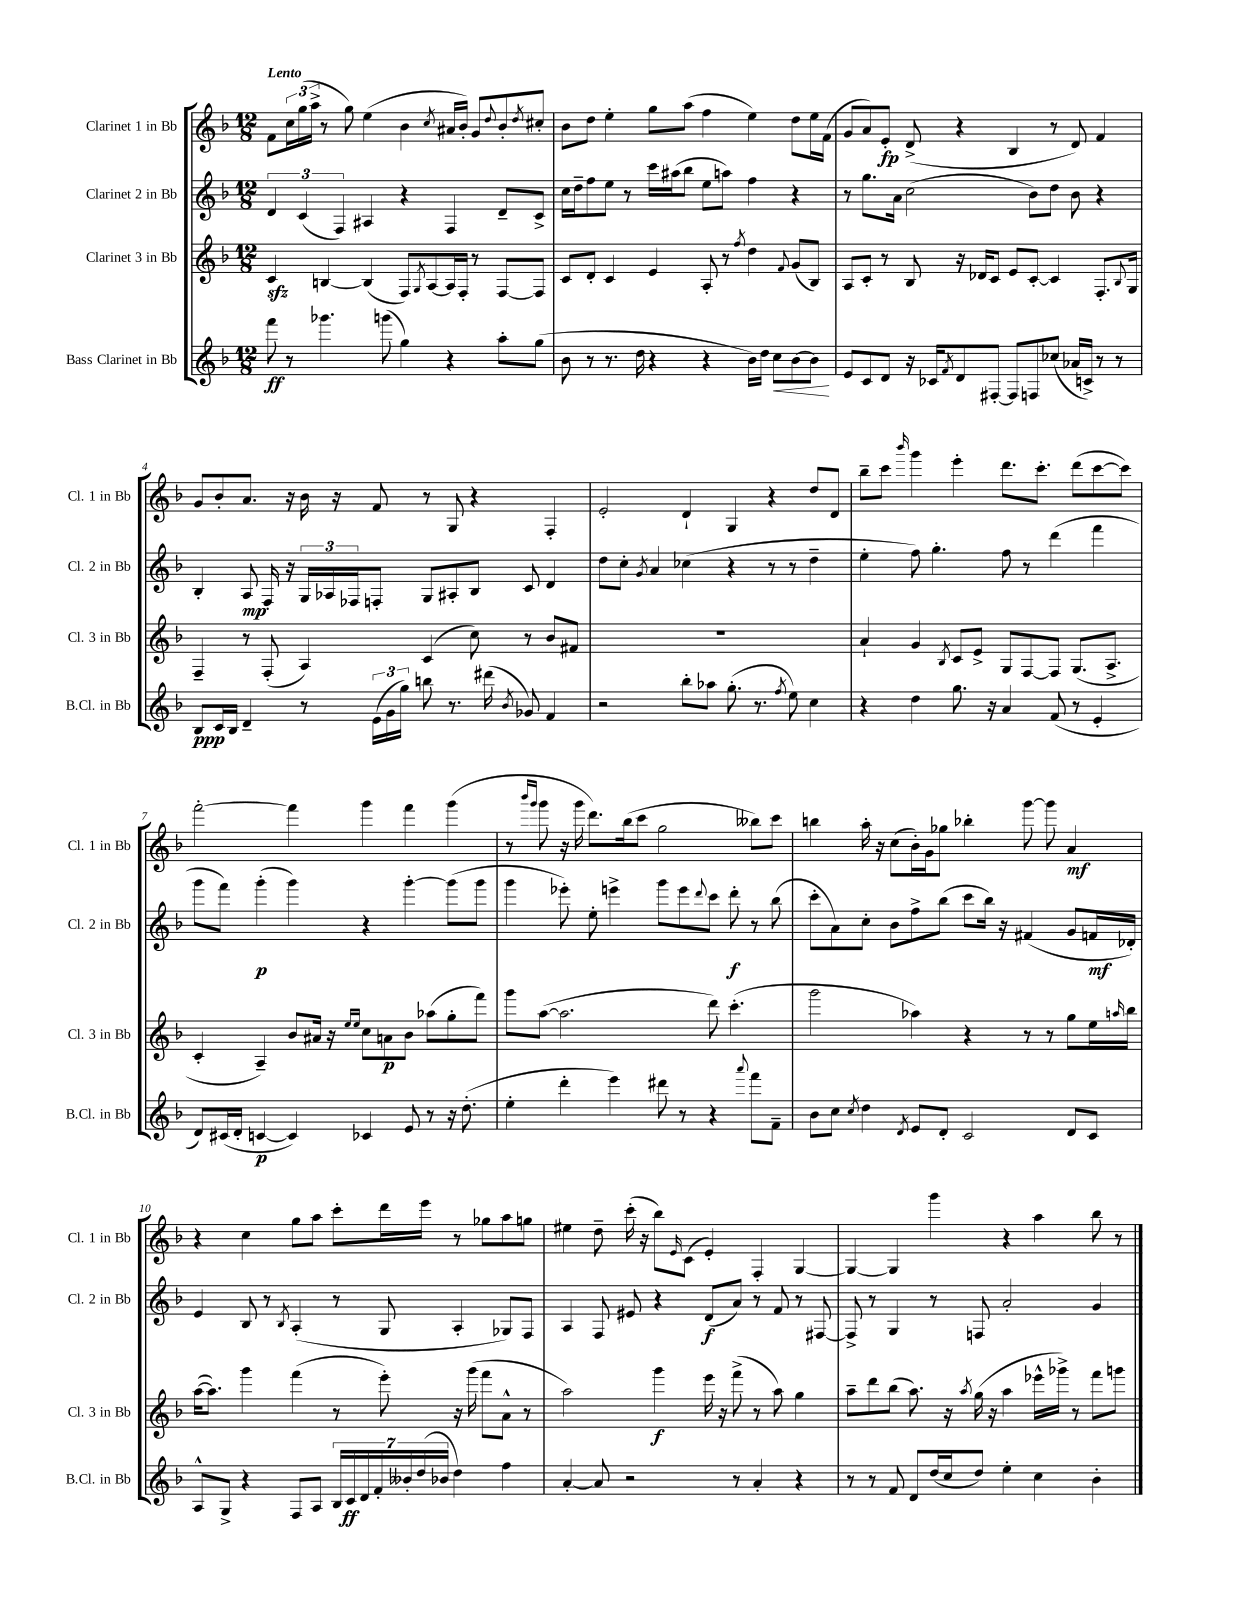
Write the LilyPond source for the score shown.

<<
\new StaffGroup <<
\new Staff = "s0" \with { instrumentName = "Clarinet 1 in Bb" shortInstrumentName = "Cl. 1 in Bb" } {
    \clef treble \key f \major \numericTimeSignature \time 12/8 \tempo "Lento"
    f'8 \tuplet 3/2 { c''16 g''16( a''16-> } r8 g''8) e''4( bes'4 \acciaccatura { c''8 } ais'16 bes'16-.) g'8 \appoggiatura { d''8 } bes'8-. \acciaccatura { d''8 } cis''8-. |
    bes'8 d''8 e''4-. g''8 a''8( f''4 e''4) d''8 e''16 f'16( |
    g'8 a'8) e'8-.\fp d'8->( r4 bes4 r8 d'8) f'4 |
    g'8 bes'8-. a'8. r16 bes'16 r16 f'8 r8 g8 r4 f4-. |
    e'2-. d'4-! g4 r4 d''8 d'8 |
    bes''8-- c'''8 \grace { bes'''16 } g'''4 e'''4-. d'''8. c'''8.-. d'''8( c'''8~ c'''8) |
    f'''2~-. f'''4 g'''4 f'''4 g'''4( |
    r8 \grace { bes'''16 g'''16 } g'''8 r16 g'''16 d'''8.) bes''16( c'''8 g''2 beses''8) c'''8 |
    b''4 a''16-. r16 c''8( bes'16-.) g'16 ges''8 bes''4-. g'''8~ g'''8 a'4\mf |
    r4 c''4 g''8 a''8 c'''8-. d'''16 e'''16 r8 ges''8 a''8 g''8 |
    eis''4 d''8-- c'''16-.( r16 bes''8) \grace { e'16 } c'8( e'4-.) f4-. g4~ |
    g4~ g4 g'''4 r4 a''4 bes''8 r8 \bar "|." |
}
\new Staff = "s1" \with { instrumentName = "Clarinet 2 in Bb" shortInstrumentName = "Cl. 2 in Bb" } {
    \clef treble \key f \major \numericTimeSignature \time 12/8
    \tuplet 3/2 { d'4 c'4( f4) } ais4 r4 f4 d'8-- c'8-> |
    c''16 d''16-- f''8 e''8 r8 c'''16 ais''16( bes''8 e''8 a''8) f''4 r4 |
    r8 g''8. a'16 c''2( bes'8) d''8 bes'8 r4 |
    bes4-. a8\mp f16-. r16 \tuplet 3/2 { g16 aes16 fes16 } f8-. g8 ais8-. bes8 c'8 d'4 |
    d''8 c''8-. \acciaccatura { g'8 } a'4 ces''4( r4 r8 r8 d''4-- |
    e''4-. f''8) g''4.-. f''8 r8 d'''4( f'''4 |
    g'''8 f'''8) g'''4-.\p( g'''4) r4 g'''4~-. g'''8( g'''8 |
    g'''4 ees'''8-.) e''8-. e'''4-> g'''8 e'''8 \appoggiatura { d'''8 } c'''8 d'''8-.\f r8 bes''8( |
    c'''8-. a'8) c''8-. bes'8 f''8-> bes''8( c'''8 bes''16) r16 fis'4( g'8 f'16\mf des'16-.) |
    e'4 bes8 r8 \acciaccatura { bes8 } a4-.( r8 g8 a4-. ges8) f8 |
    a4 f8 eis'8 r4 d'8\f( a'8) r8 f'8 r8 fis8~ |
    fis8-> r8 g4 r8 f8 a'2-. g'4 \bar "|." |
}
\new Staff = "s2" \with { instrumentName = "Clarinet 3 in Bb" shortInstrumentName = "Cl. 3 in Bb" } {
    \clef treble \key f \major \numericTimeSignature \time 12/8
    c'4\sfz b4~ b4( f8) \acciaccatura { g8 } a8~ a16 f16-. r8 f8~ f8 |
    c'8 d'8-. c'4 e'4 a8-. r8 \acciaccatura { f''8 } d''4 \appoggiatura { f'8 } g'8( bes8) |
    a8 c'8-. r8 bes8 r16 des'16 c'8 e'8 c'8~-. c'4 f8.-. \appoggiatura { bes8 } g16 |
    f4-- r8 f8-.( a4) c'4( c''8) r8 bes'8 fis'8 |
    R1. |
    a'4-! g'4 \acciaccatura { bes8 } c'8 e'8-> g8 f8~ f8 g8.( a8.-> |
    c'4-. a4--) bes'8 ais'16 r16 \grace { e''16 e''16 } c''8 a'8\p bes'8 aes''8( g''8-. f'''8) |
    g'''8 a''8~( a''2. d'''8) c'''4.-.( |
    g'''2 aes''4) r4 r8 r8 g''8 e''16 \grace { a''16 } bes''16 |
    a''16~( a''8.) g'''4 f'''4( r8 e'''8-.) r16 g'''16( f'''8 a'8-^ r8 |
    a''2) g'''4\f e'''16 r16 f'''8->( r8 a''8) g''4 |
    a''8-- d'''8 bes''8( a''8.) r16 \acciaccatura { a''8 } g''16( r16 a''4 ees'''16-^ ges'''16->) r8 f'''8 g'''8 \bar "|." |
}
\new Staff = "s3" \with { instrumentName = "Bass Clarinet in Bb" shortInstrumentName = "B.Cl. in Bb" } {
    \clef treble \key f \major \numericTimeSignature \time 12/8
    f'''8\ff r8 ges'''4. g'''8( g''4) r4 a''8-. g''8( |
    bes'8 r8 r8. d''16 r4 r4 bes'16) d''16 c''8\< bes'8~ bes'8\! |
    e'8 c'8 d'8 r16 ces'16 \acciaccatura { f'8 } d'8 fis8~-. fis8 f8 ces''8( aes'16 c'16->) r8 r8 |
    bes8\ppp c'16 bes16 d'4-- r8 \tuplet 3/2 { e'16( g'16 g''16) } b''8 r8. dis'''16( \acciaccatura { bes'8 } ges'8) f'4 |
    r2 bes''8-. aes''8 g''8.-.( r8. \acciaccatura { f''8 } e''8) c''4 |
    r4 d''4 g''8. r16 a'4 f'8( r8 e'4-. |
    d'8) cis'16( d'16-. c'4~\p c'4) ces'4 e'8 r8 r16 d''8.-.( |
    e''4-. d'''4-. e'''4) dis'''8 r8 r4 \appoggiatura { a'''8 } f'''8 f'8-- |
    bes'8 c''8 \acciaccatura { c''8 } d''4 \acciaccatura { d'8 } e'8 d'8-. c'2 d'8 c'8 |
    a8-^ g8-> r4 f8 a8 \tuplet 7/4 { bes16 c'16\ff d'16 f'16-. beses'16-. d''16( bes'16 } d''4) f''4 |
    a'4~-. a'8 r2 r8 a'4-. r4 |
    r8 r8 f'8 d'8 d''16( c''16 d''8) e''4-. c''4 bes'4-. \bar "|." |
}
>>
>>
